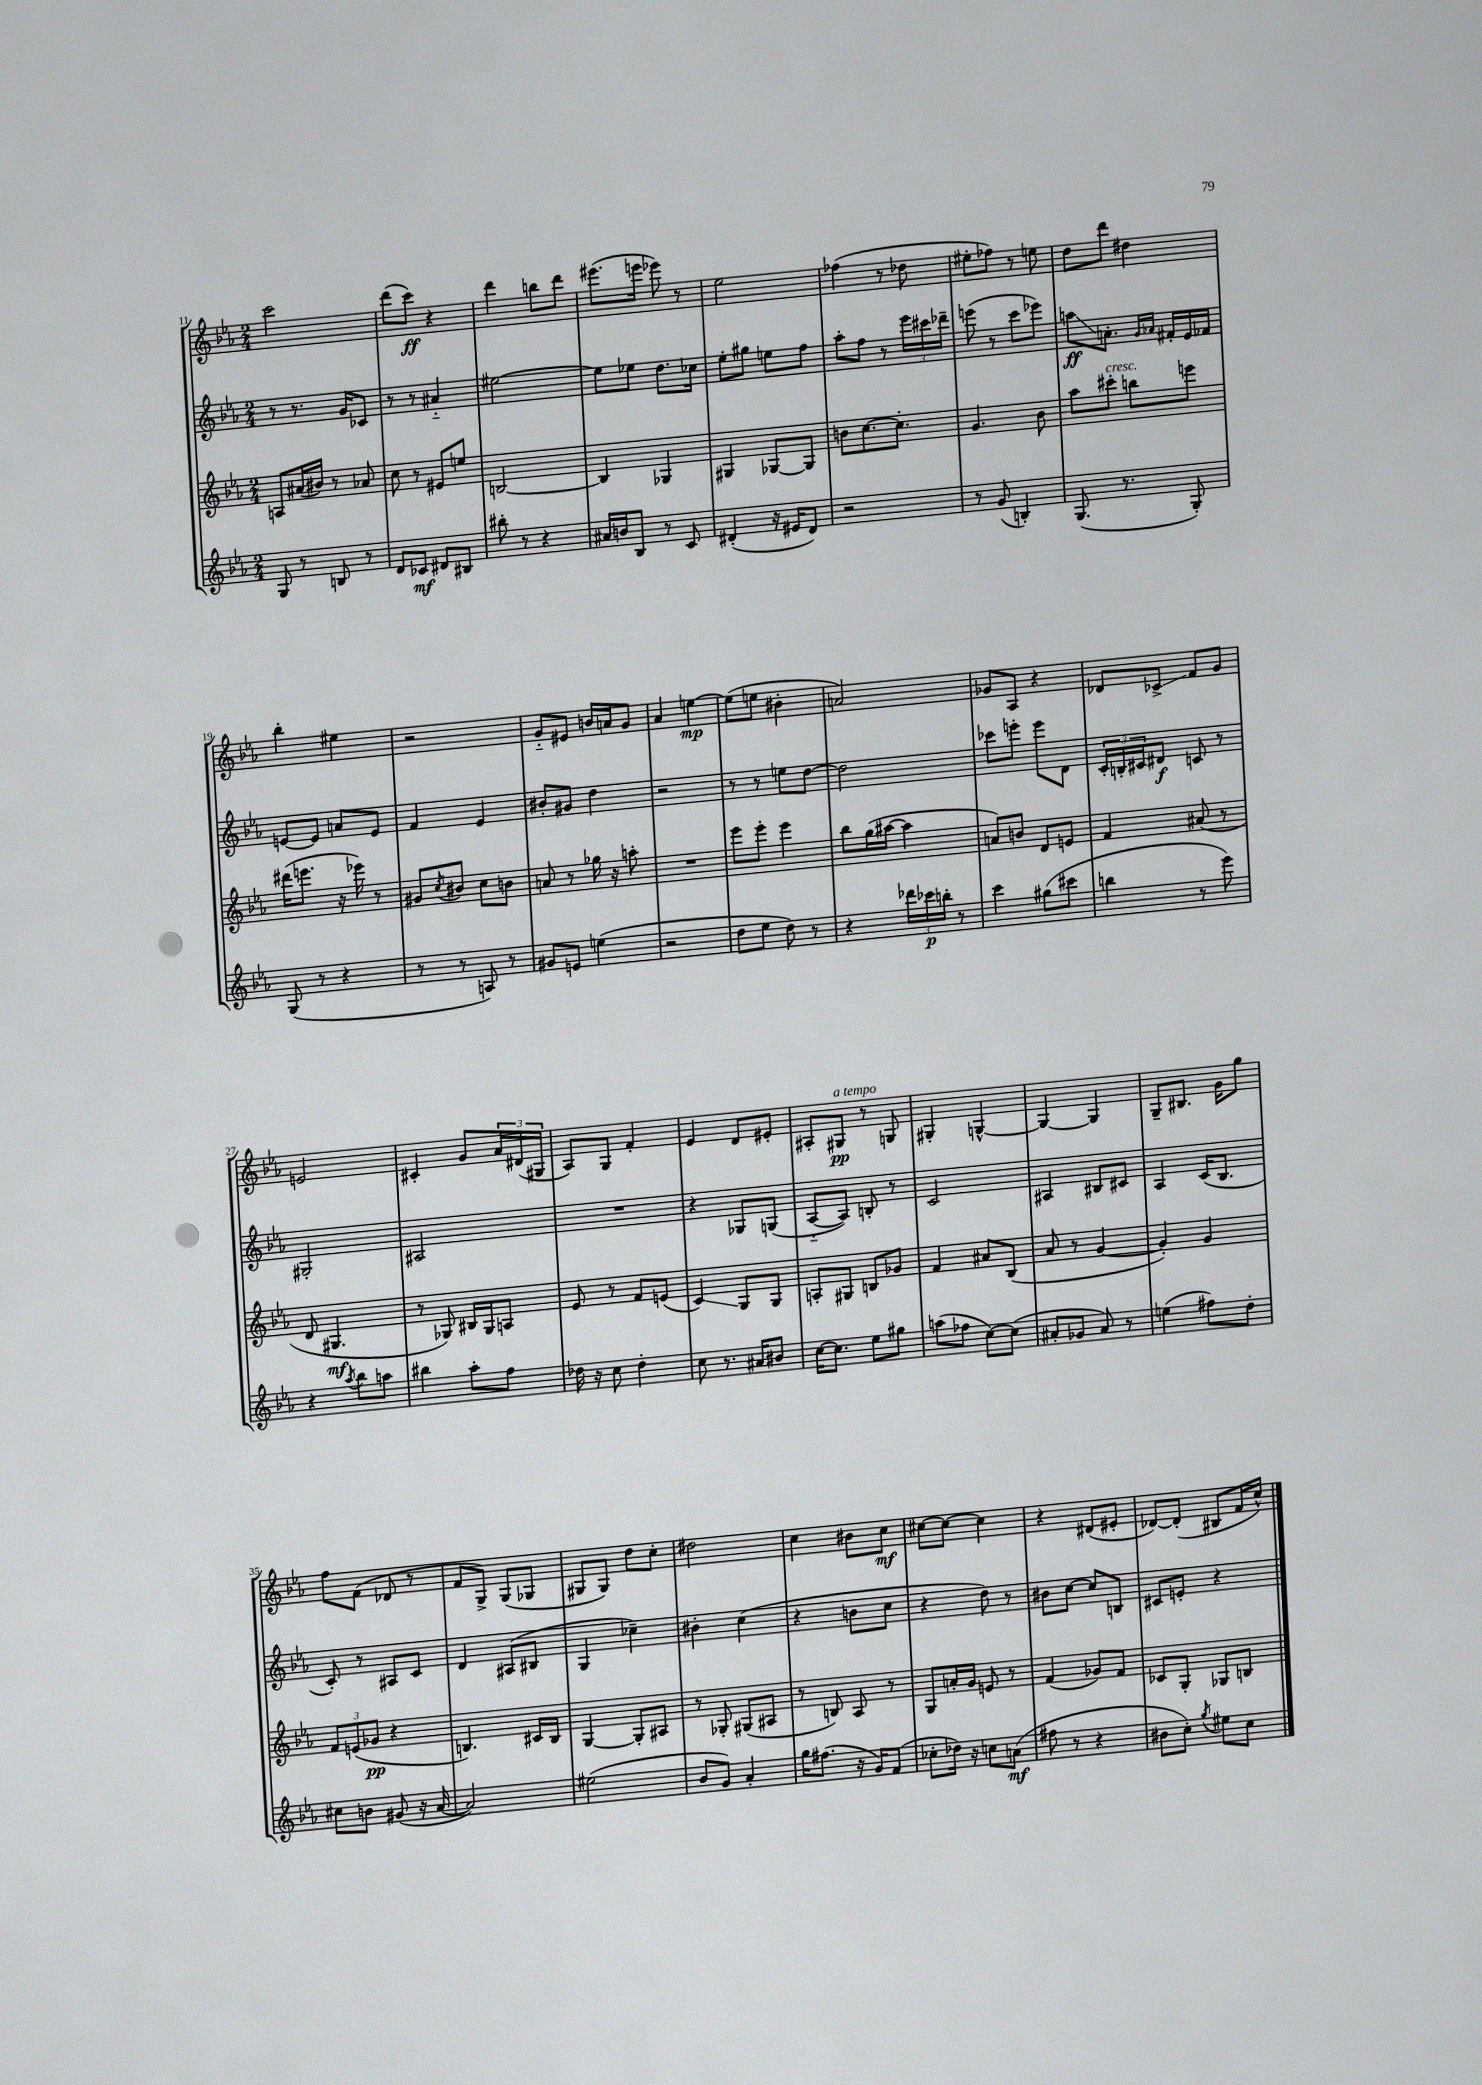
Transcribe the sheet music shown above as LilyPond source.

<<
\new StaffGroup <<
\new Staff = "s0" {
    \clef treble \key ees \major \numericTimeSignature \time 2/4
    c'''2 |
    d'''8( c'''8\ff) r4 |
    d'''4 b''8 d'''8 |
    eis'''8.( e'''16 ees'''8) r8 |
    ees''2 |
    fes''4( r8 des''8 |
    eis''8-. fes''8) r8 e''8 |
    d''8 d'''8 dis''4 |
    bes''4-. eis''4 |
    r2 |
    g'8-_ eis'8 b'16 a'16 g'8 |
    aes'4 e''4~\mp |
    e''8( e''8 bis'4-. |
    a'2) |
    ges'8 aes8 r4 |
    des'8 ces'8->\glissando f'8 g'8 |
    e'2 |
    cis'4-. g'8 \tuplet 3/2 { aes'16 dis'16( gis16 } |
    aes8) g8 f'4-. |
    ees'4 d'8 eis'8-. |
    ais8-. gis8\pp^\markup { \italic "a tempo" } r8 g8 |
    gis4-. g4~-^ |
    g4~ g4 |
    g8-- bis8. g'16 g''8 |
    f''8 f'8( des'8 r8 |
    f'8 g8->) g8( ges8 |
    gis8 gis8) d''8 c''8-. |
    dis''2 |
    c''4 bis'8 c''8\mf |
    cis''8~ cis''8~ cis''4 |
    r4 dis'8( eis'8-. |
    des'8~) des'8-.( bis8 f'16 c''16-^) \bar "|." |
}
\new Staff = "s1" {
    \clef treble \key ees \major \numericTimeSignature \time 2/4
    r8 r8. g'16 ces'8 |
    r8 r8 ais'4-_ |
    eis''2~ |
    eis''8 ees''8 d''8. ces''16 |
    ees''8-. gis''8 e''8 f''8 |
    aes''8-. f''8 r8 \tuplet 3/2 { ees'''16 cis'''16 des'''16-- } |
    e'''8( r8 c'''8 ees'''8) |
    a''8\glissando\ff a'8.-. \grace { g'16 aes'16 } fis'16-. ees'16 fes'16 |
    e'8~ e'8 a'8 e'8 |
    f'4 ees'4 |
    bis'8-. gis'8 d''4 |
    r2 |
    r8 r8 e''8 d''8~ |
    d''2 |
    ces'''8 e'''8-. e'''8 d'8 |
    \tuplet 3/2 { c'16-. b16-. cis'16 } dis'8\f c'8 r8 |
    gis2-. |
    ais2 |
    R2 |
    r4 ges8 g8( |
    aes8~-_ aes8) b8-. r8 |
    c'2 |
    ais4 bis8 cis'8 |
    aes4 c'16( bes8. |
    c'8-.) r8 ais8 c'8 |
    d'4 ais8( bis8 |
    g4 ces''4--) |
    bis'4-. c''4( |
    r4 b'8 c''8 |
    r4 d''8) r8 |
    bis'8 c''8~ c''8 b8 |
    cis'8 e'8-. r4 \bar "|." |
}
\new Staff = "s2" {
    \clef treble \key ees \major \numericTimeSignature \time 2/4
    a8 ais'16( bis'16) r8 aes'8 |
    c''8 r8 eis'8 e''8 |
    b2~ |
    b4 ges4 |
    gis4 ges8~ ges8 |
    b'8 c''8.~ c''8.-. |
    g'4. bes'8 |
    aes''8 cis'''8-.^\markup { \italic "cresc." } b''8 e'''8 |
    dis'''16( e'''8. r16 ees'''16) r8 |
    gis'8 \acciaccatura { c''8 } bis'8 c''8 b'8 |
    a'8 r8 ges''16 r16 a''8-. |
    R2 |
    ees'''8 ees'''8-. ees'''4 |
    bes''8 g''16( ais''16~ ais''4 |
    a'8) b'8 d'8 e'8 |
    f'4 ais'8( r8 |
    d'8 gis4.\mf |
    r8 ges8) bis16 ges16 a8 |
    ees'8 r8 f'8 e'8( |
    c'4\glissando) g8 g8 |
    a8-. gis8 b8 ges'8 |
    f'4 ais'8 bes8( |
    aes'8 r8 g'4~ |
    g'4-.) g'4 |
    \tuplet 3/2 { f'8 e'8( ges'8\pp } r4 |
    b4.) cis'16 b16 |
    g4~ g8-. ais8 |
    r8 ges8-. gis8( ais8 |
    r8 b8) aes8 r8 |
    g8 a'16-. g'16 e'8 r8 |
    f'4( ges'8) f'8 |
    ces'8 g8-. ges8 b8 \bar "|." |
}
\new Staff = "s3" {
    \clef treble \key ees \major \numericTimeSignature \time 2/4
    g8 r8 b8 r8 |
    d'8 ces'8\mf dis'8 bis8 |
    bis''8-. r8 r4 |
    ais'16 b'16 bes8 r8 c'8 |
    dis'4-.( r16 eis'16 dis'8) |
    r2 |
    r8 g'8( b4-.) |
    g8.( r8. g8-.) |
    g8( r8 r4 |
    r8 r8 a8) r8 |
    gis'8 e'8 e''4( |
    r2 |
    d''8 ees''8 d''8) r8 |
    r4 \tuplet 3/2 { des'''16 ces'''16\p b''16-. } r8 |
    c'''4 gis''8( cis'''8 |
    b''4 r8 ees'''8) |
    r4 \acciaccatura { aes''8 } bes''8 a''8 |
    bis''4 aes''8-. f''8 |
    des''16 r16 c''8 des''4-. |
    c''8 r8. ais'16 bis'8 |
    c''16~ c''8. ees''8 gis''8 |
    a''8( fes''8 c''8~) c''8( |
    ais'8-. ges'8 ais'8) r8 |
    e''4( fis''8) d''8-. |
    cis''8 b'8 gis'8( r16 aes'16~ |
    aes'2) |
    eis''2( |
    bes'8 g'8) aes'4-. |
    g''16 fis''8.( r16 g'16) f'8( |
    ces''8-. des''16) r16 c''8 a'8\mf( |
    fis''8 r8 r4 |
    bis'8 c''8-.) \acciaccatura { g''8 } eis''8 c''8 \bar "|." |
}
>>
>>
\layout { \context { \Score currentBarNumber = #11 } }
